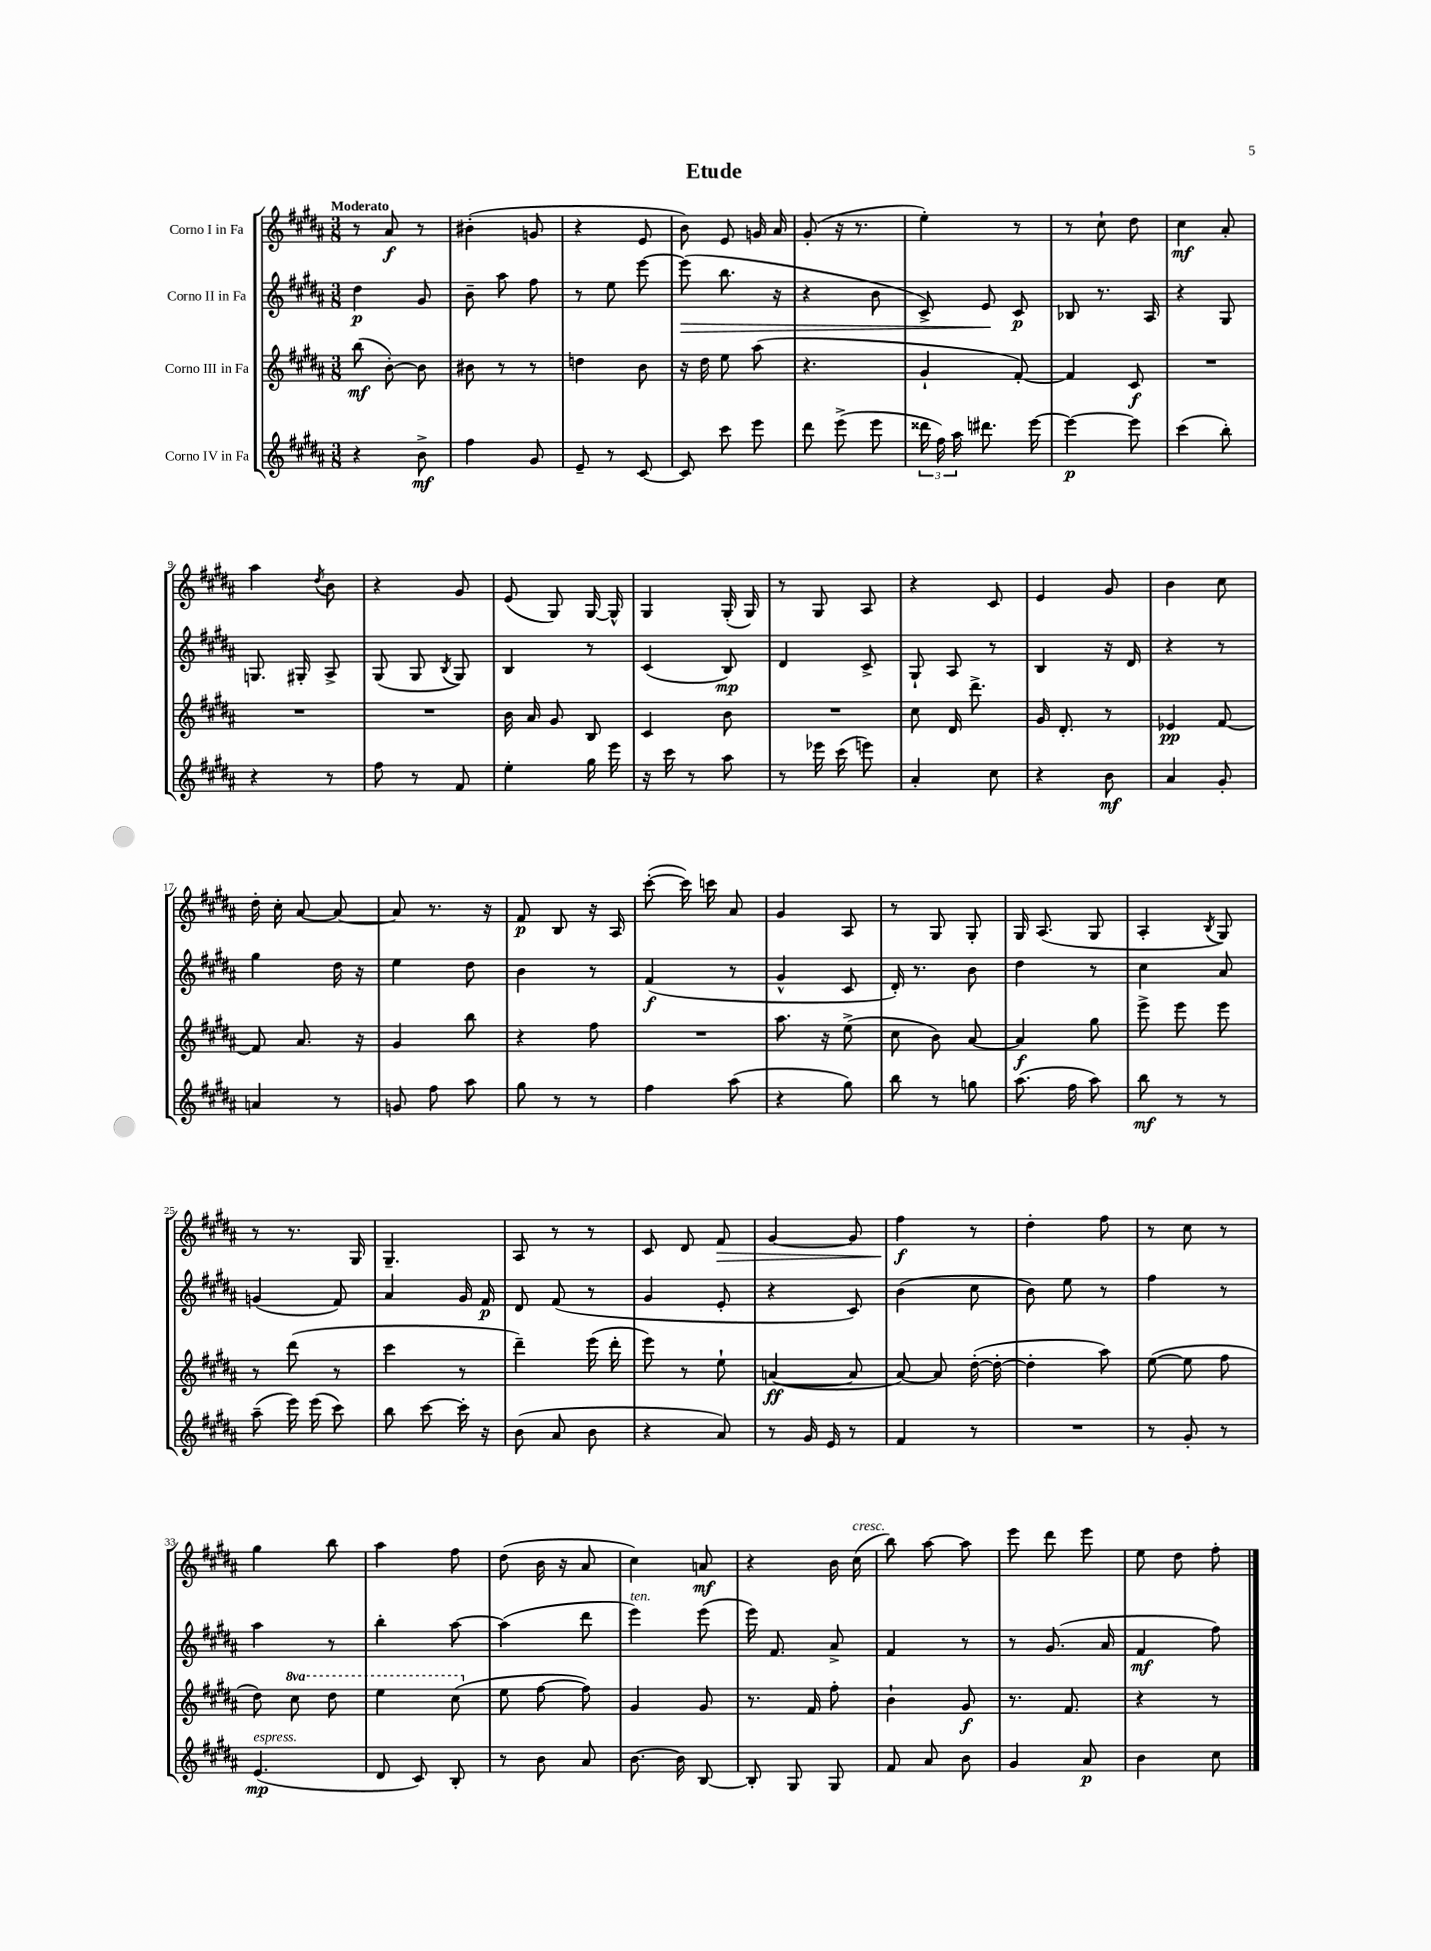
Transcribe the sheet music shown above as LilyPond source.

\header { title = "Etude" }
<<
\new StaffGroup <<
\new Staff = "s0" \with { instrumentName = "Corno I in Fa" } {
    \clef treble \key b \major \numericTimeSignature \time 3/8 \tempo "Moderato"
    \autoBeamOff r8 ais'8\f r8 |
    bis'4-.( g'8 |
    r4 e'8 |
    b'8) e'8 g'16 ais'16 |
    gis'8-.( r16 r8. |
    e''4-.) r8 |
    r8 cis''8-! dis''8 |
    cis''4\mf ais'8-. |
    ais''4 \acciaccatura { dis''8 } b'8 |
    r4 gis'8 |
    e'8( gis8) gis16~ gis16-^ |
    gis4 gis16-.( gis16) |
    r8 gis8 ais8 |
    r4 cis'8 |
    e'4 gis'8 |
    b'4 cis''8 |
    dis''16-. cis''16-. ais'8~ ais'8~ |
    ais'8 r8. r16 |
    fis'8\p b8 r16 ais16 |
    cis'''8~-.( cis'''16) c'''16 ais'8 |
    gis'4 ais8 |
    r8 gis8 gis8-. |
    gis16 ais8.( gis8 |
    ais4-. \acciaccatura { b8 } gis8) |
    r8 r8. gis16 |
    gis4.-- |
    ais8 r8 r8 |
    cis'8 dis'8 fis'8\> |
    gis'4~ gis'8 |
    fis''4\f\! r8 |
    dis''4-. fis''8 |
    r8 cis''8 r8 |
    gis''4 b''8 |
    ais''4 fis''8 |
    dis''8( b'16 r16 ais'8 |
    cis''4) a'8\mf |
    r4 b'16 cis''16^\markup { \italic "cresc." }( |
    b''8) ais''8~ ais''8 |
    e'''8 dis'''8 e'''8 |
    e''8 dis''8 fis''8-. \bar "|." |
}
\new Staff = "s1" \with { instrumentName = "Corno II in Fa" } {
    \clef treble \key b \major \numericTimeSignature \time 3/8
    \autoBeamOff dis''4\p gis'8 |
    b'8-- ais''8 fis''8 |
    r8 e''8 e'''8~ |
    e'''8\>( b''8. r16 |
    r4 b'8 |
    cis'8->) e'8\! cis'8\p |
    bes8 r8. ais16 |
    r4 gis8 |
    g8. gis16-. ais8-> |
    gis8( gis8 \acciaccatura { b8 } gis8) |
    b4 r8 |
    cis'4( b8\mp) |
    dis'4 cis'8-> |
    gis8-! ais8 r8 |
    b4 r16 dis'16 |
    r4 r8 |
    gis''4 dis''16 r16 |
    e''4 dis''8 |
    b'4 r8 |
    fis'4\f( r8 |
    gis'4-^ cis'8 |
    dis'16-.) r8. b'8 |
    dis''4 r8 |
    cis''4 ais'8 |
    g'4( fis'8) |
    ais'4 gis'16 fis'16\p |
    dis'8 fis'8( r8 |
    gis'4 e'8-. |
    r4 cis'8) |
    b'4( cis''8 |
    b'8) e''8 r8 |
    fis''4 r8 |
    ais''4 r8 |
    b''4-. ais''8~ |
    ais''4( dis'''8 |
    e'''4^\markup { \italic "ten." }) e'''8( |
    e'''16) fis'8. ais'8-> |
    fis'4 r8 |
    r8 gis'8.( ais'16 |
    fis'4\mf fis''8) \bar "|." |
}
\new Staff = "s2" \with { instrumentName = "Corno III in Fa" } {
    \clef treble \key b \major \numericTimeSignature \time 3/8 \set Staff.ottavationMarkups = #ottavation-simple-ordinals
    \autoBeamOff b''8\mf( b'8~-.) b'8 |
    bis'8 r8 r8 |
    d''4 b'8 |
    r16 dis''16 e''8 ais''8( |
    r4. |
    gis'4-! fis'8~-.) |
    fis'4 cis'8\f |
    R4. |
    R4. |
    R4. |
    b'16 ais'16 gis'8 b8 |
    cis'4 b'8 |
    R4. |
    cis''8 dis'16 dis'''8.-> |
    gis'16 dis'8.-. r8 |
    ees'4\pp fis'8~ |
    fis'8 ais'8. r16 |
    gis'4 b''8 |
    r4 fis''8 |
    R4. |
    ais''8. r16 e''8->( |
    cis''8 b'8) ais'8~ |
    ais'4\f gis''8 |
    e'''8-> e'''8 e'''8 |
    r8 dis'''8( r8 |
    cis'''4 r8 |
    dis'''4--) e'''16( dis'''16-. |
    e'''8) r8 e''8-! |
    a'4~\ff( a'8 |
    ais'8~) ais'8 dis''16~-.( dis''16~-. |
    dis''4-. ais''8) |
    e''8~( e''8 fis''8 |
    dis''8) \ottava #1 cis'''8 dis'''8 |
    e'''4 cis'''8( \ottava #0 |
    e''8 fis''8~ fis''8) |
    gis'4 gis'8 |
    r8. fis'16 fis''8-. |
    b'4-! gis'8\f |
    r8. fis'8. |
    r4 r8 \bar "|." |
}
\new Staff = "s3" \with { instrumentName = "Corno IV in Fa" } {
    \clef treble \key b \major \numericTimeSignature \time 3/8
    \autoBeamOff r4 b'8->\mf |
    fis''4 gis'8 |
    e'8-- r8 cis'8~ |
    cis'8 cis'''8 e'''8 |
    dis'''8 e'''8->( e'''8 |
    \tuplet 3/2 { disis'''16 fis''16) ais''16 } dis'''8. e'''16~ |
    e'''4~\p e'''8 |
    cis'''4( b''8-.) |
    r4 r8 |
    fis''8 r8 fis'8 |
    e''4-. gis''16 e'''16 |
    r16 cis'''16 r8 ais''8 |
    r8 ees'''16 cis'''16( e'''8) |
    ais'4-. cis''8 |
    r4 b'8\mf |
    ais'4 gis'8-. |
    a'4 r8 |
    g'8 fis''8 ais''8 |
    gis''8 r8 r8 |
    fis''4 ais''8( |
    r4 gis''8) |
    b''8 r8 g''8 |
    ais''8.( fis''16 ais''8) |
    b''8\mf r8 r8 |
    ais''8--( e'''16) e'''16( cis'''8) |
    b''8 cis'''8~ cis'''16-. r16 |
    b'8( ais'8 b'8 |
    r4 ais'8) |
    r8 gis'16 e'16 r8 |
    fis'4 r8 |
    R4. |
    r8 gis'8-. r8 |
    e'4.\mp^\markup { \italic "espress." }( |
    dis'8 cis'8) b8-. |
    r8 b'8 ais'8 |
    b'8.~ b'16 b8~ |
    b8-. gis8 gis8 |
    fis'8 ais'8 b'8 |
    gis'4 ais'8\p |
    b'4 cis''8 \bar "|." |
}
>>
>>
